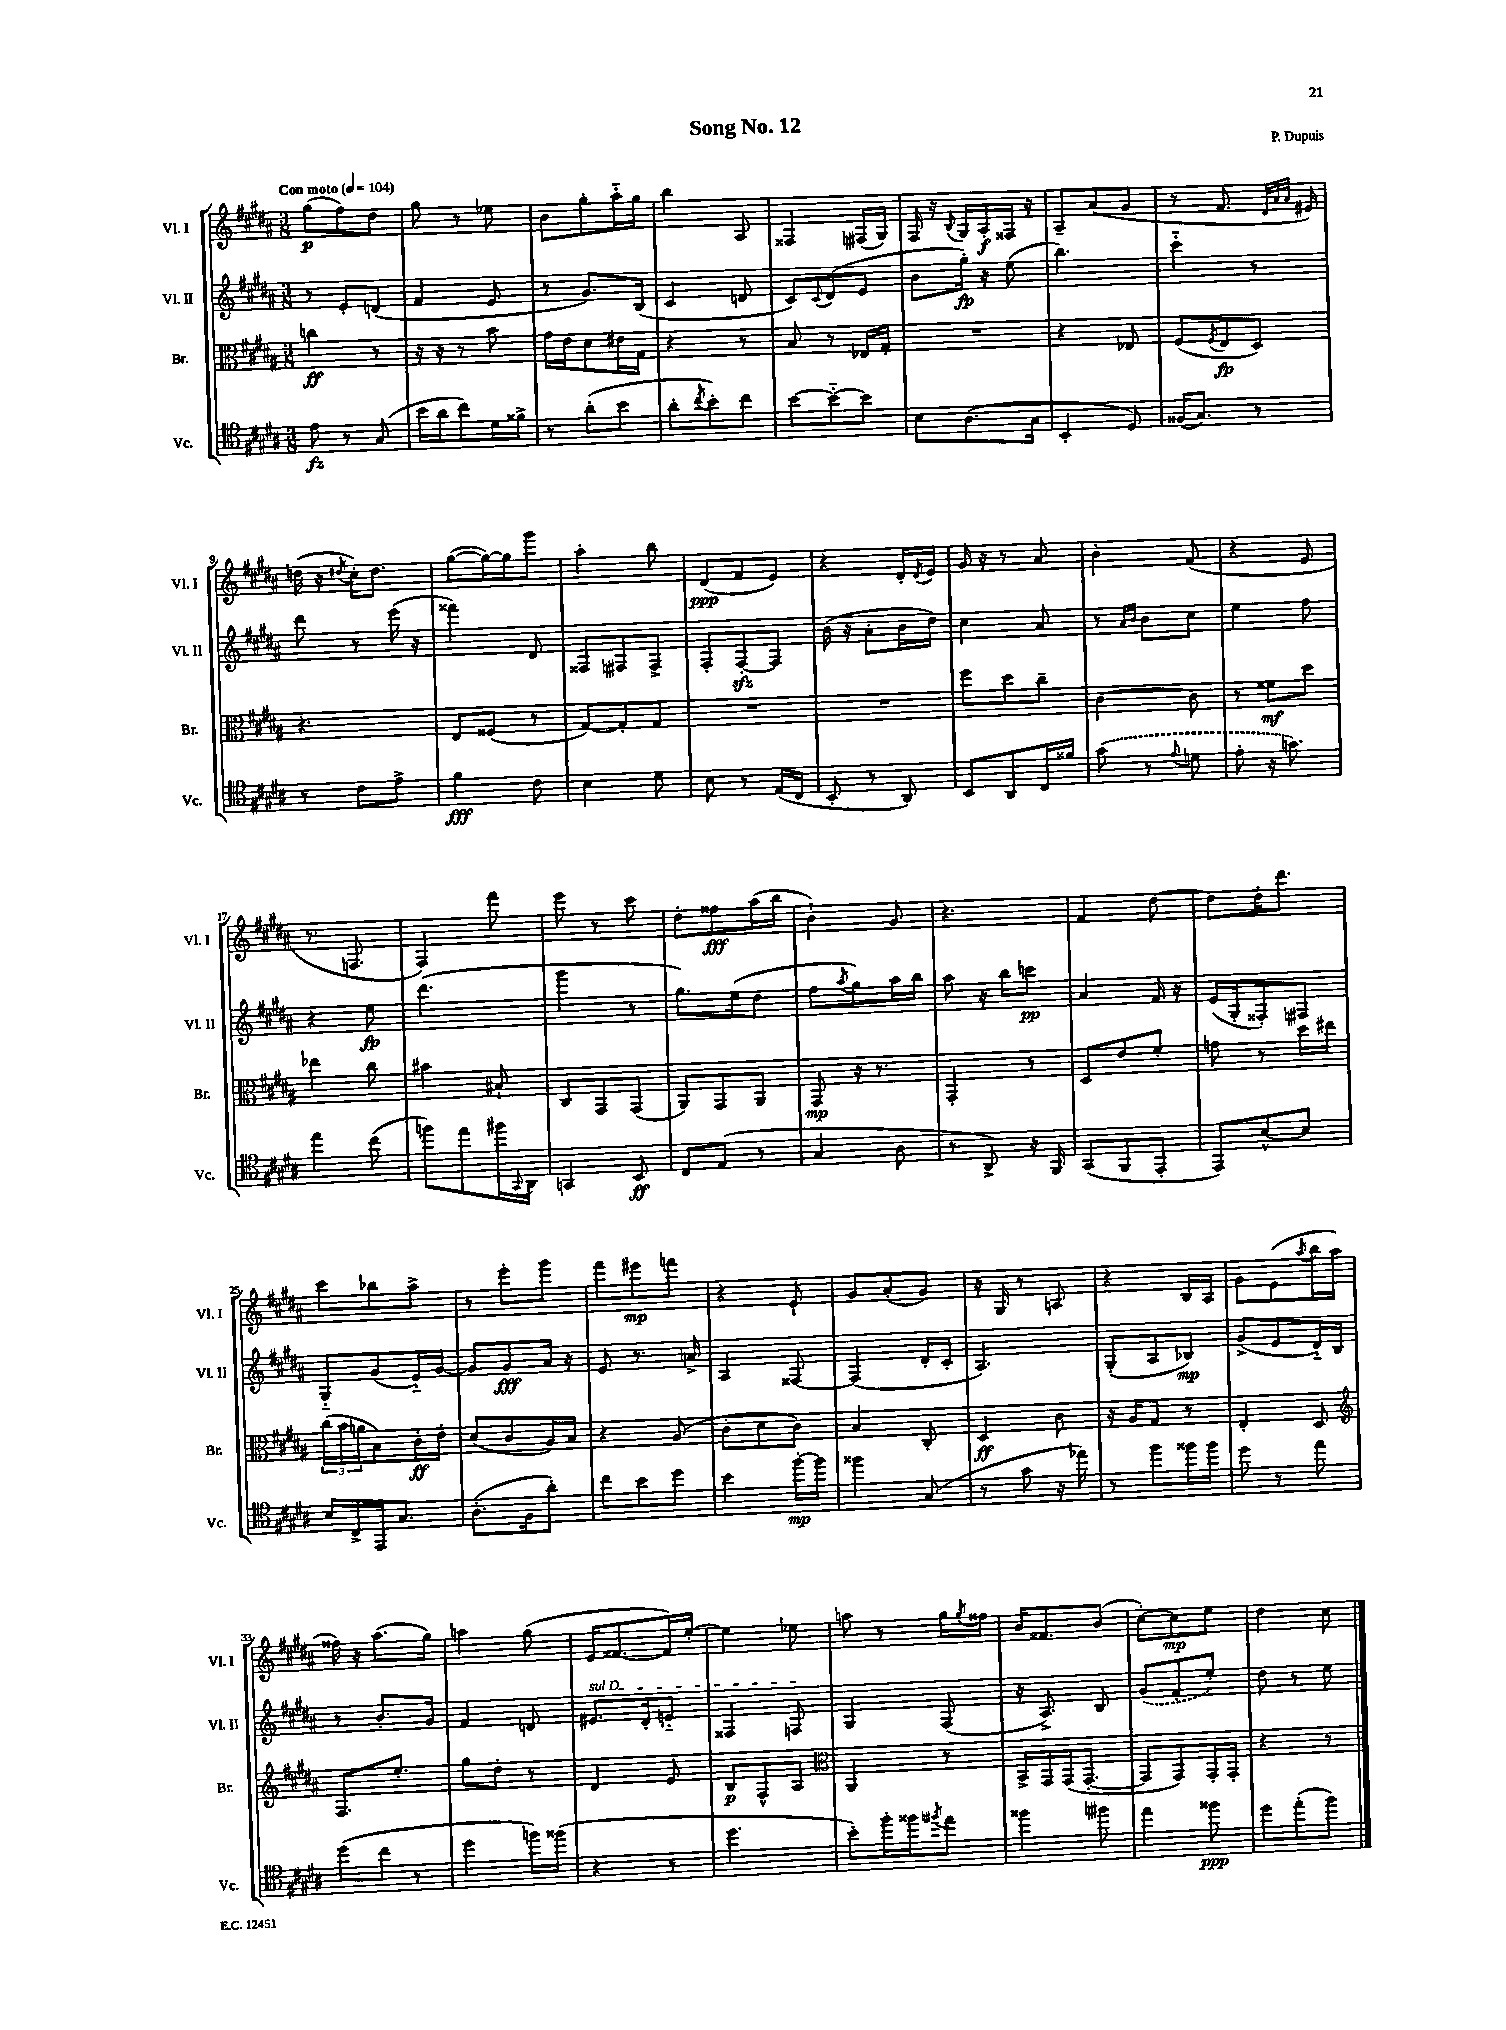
\header { title = "Song No. 12" composer = "P. Dupuis" }
<<
\new StaffGroup <<
\new Staff = "s0" \with { instrumentName = "Vl. I" shortInstrumentName = "Vl. I" } {
    \clef treble \key b \major \numericTimeSignature \time 3/8 \tempo "Con moto" 4 = 104
    gis''8\p( fis''8) dis''8 |
    gis''8 r8 ees''8 |
    b'8 gis''8-. ais''16-_ gis''16 |
    b''4 ais8 |
    fisis4 fis16( gis16) |
    fis16 r16 \appoggiatura { b8 } gis16 ais16-.\f fisis16 r16 |
    ais8-- ais'8( gis'8 |
    r8 fis'8. \grace { dis'32 ais'32 ais'32 } eis'16) |
    d''16( r16 \acciaccatura { dis''8 } cis''16-.) dis''8. |
    gis''8~( gis''16~) gis''16 gis'''8 |
    ais''4-. b''8 |
    dis'8\ppp( fis'8 e'8) |
    r4 dis'16-. \acciaccatura { dis'8 } e'16 |
    gis'16 r16 r8 ais'8 |
    b'4-. fis'8( |
    r4 e'8 |
    r8. f8. |
    fis4) fis'''8 |
    e'''8 r8 cis'''8 |
    dis''8-. fisis''8\fff ais''16( b''16 |
    b'4-!) gis'8 |
    r4. |
    fis'4 dis''8~ |
    dis''8 dis''16-. dis'''8. |
    cis'''8 bes''8 ais''8-> |
    r8 e'''8-. gis'''8 |
    fis'''8 eis'''8\mp f'''8 |
    r4 e'8-! |
    gis'8 ais'8-.( gis'8) |
    r16 gis16 r8 a8 |
    r4 b16 ais16 |
    gis'8 e'8( \acciaccatura { ais''8 } b''16 ais''16 |
    fisis''16) r16 ais''8.( gis''16) |
    a''4 gis''8( |
    e'16 fisis'8.~ fisis'16) e''16~-. |
    e''4 ees''8 |
    a''8 r8 gis''16 \acciaccatura { gis''8 } fisis''16 |
    b'16 fisis'8. b'8( |
    cis''8~-.) cis''8\mp e''8 |
    dis''4 cis''8 \bar "|." |
}
\new Staff = "s1" \with { instrumentName = "Vl. II" shortInstrumentName = "Vl. II" } {
    \clef treble \key b \major \numericTimeSignature \time 3/8
    r8 e'8-. d'8( |
    fis'4 e'8 |
    r8 gis'8.) b16( |
    cis'4 d'8 |
    cis'8) \appoggiatura { cis'8 } dis'8( e'8 |
    b'8 gis''16-.\fp) r16 e''8( |
    b''4.) |
    cis'''4-_ r8 |
    dis'''8 r8 e'''16( r16 |
    fisis'''4) dis'8 |
    fisis8 fis8 fis8-> |
    fis8-. fis8~-.\sfz fis8 |
    b'16( r16 ais'8-. b'16 dis''16) |
    cis''4 ais'8 |
    r8 \grace { ais'16 b'16 } b'8 cis''8 |
    e''4 fis''8 |
    r4 e''8\fp |
    dis'''4.( |
    gis'''4 r8 |
    gis''8.) e''16( dis''8 |
    fis''8 \acciaccatura { ais''8 } gis''8) ais''16 b''16 |
    ais''8 r16 b''16 c'''8\pp |
    ais'4 fis'16 r16 |
    e'16( gis16-. fisis8-.) fis8 |
    gis8-_ gis'8( e'16-_) gis'16~ |
    gis'8 gis'8\fff ais'16 r16 |
    e'8 r8. a'16-> |
    ais4 fisis8~ |
    fisis4( dis'16-. cis'16-. |
    ais4.) |
    gis8-.( ais8 bes8\mp) |
    gis'8->( e'8 dis'16-_) b16 |
    r8 b'8.-. gis'16 |
    fis'4 d'8 |
    \once \override TextSpanner.bound-details.left.text = \markup { \italic "sul D" } eis'8.\startTextSpan dis'16-. e'8-_ |
    fisis4 f8\stopTextSpan |
    gis4 fis8( |
    r16 ais8.->) b8 |
    \once \slurDashed gis'8( fis'8-. e''8-.) |
    dis''8 r8 e''8 \bar "|." |
}
\new Staff = "s2" \with { instrumentName = "Br." shortInstrumentName = "Br." } {
    \clef alto \key b \major \numericTimeSignature \time 3/8
    c''4\ff r8 |
    r16 r16 r8 b'8 |
    gis'16 e'16 dis'8 eis'16 gis16 |
    r4 r8 |
    b8 r8 ees16 gis16-. |
    R4. |
    r4 ees8 |
    fis8( \acciaccatura { fis8 } e8\fp dis8) |
    r4. |
    e8 fisis8( r8 |
    gis8~) gis8-. gis8 |
    R4. |
    R4. |
    fis''8 dis''8 cis''8-- |
    cis'4~ cis'8 |
    r8 fisis'8\mf dis''8 |
    ees''4 cis''8 |
    bis'4 bis8-! |
    cis8 gis,8 gis,8( |
    ais,8) gis,8 ais,8 |
    gis,8\mp r16 r8. |
    gis,4-. r8 |
    dis8 e'8 fis'8-. |
    g'8 r8 dis''16 eis''16 |
    \tuplet 3/2 { cis''16( b'16 a'16 } b8) cis'16-.\ff e'16-. |
    dis'8( cis'8 ais16) b16 |
    r4 ais8( |
    cis'8-. dis'8 cis'8) |
    b4 cis8-. |
    dis4\ff cis'8 |
    r16 ais16 gis8 r8 |
    e4-. dis8 |
    \clef treble fis8. e''8.-. |
    gis''8 dis''8-. r8 |
    dis'4 e'8 |
    b8\p fis8-^ ais8 |
    \clef alto ais,4 r8 |
    b,16-> gis,16 gis,16( gis,8.~-. |
    gis,8 gis,8) gis,16-. gis,16-. |
    r4 r8 \bar "|." |
}
\new Staff = "s3" \with { instrumentName = "Vc." shortInstrumentName = "Vc." } {
    \clef tenor \key b \major \numericTimeSignature \time 3/8
    e'8\fz r8 gis8( |
    b'16 ais'16 cis''8) dis'16 fisis'16-> |
    r8 ais'8-.( b'8 |
    ais'8-. \acciaccatura { cis''8 } b'8-.) cis''8 |
    b'8~ b'8~-_ b'8 |
    b8 ais8.( gis16 |
    b,4-. dis8) |
    fisis16( gis8.) r8 |
    r8 cis'8 e'8-> |
    fis'4\fff cis'8 |
    b4 dis'8 |
    b8 r8 e16( cis16 |
    b,8-. r8 ais,8) |
    b,8 ais,8 cis16 fisis'16 |
    \once \slurDashed gis'8( r8 \appoggiatura { e'8 } d'8 |
    e'8-. r16 g'8.) |
    e''4 cis''8( |
    f''8) e''8 fis''16 \appoggiatura { gis,8 } ais,16 |
    g,4 b,8\ff |
    cis8 e8( r8 |
    gis4 ais8 |
    r8 ais,8->) r16 fis,16 |
    gis,8( fis,8 e,8-. |
    e,8) b8~-^ b8 |
    b16 cis16-> e,16 gis8. |
    ais8.-.( fis16 ais'8-.) |
    cis''8 b'8 dis''8 |
    b'4 fis''16~-.\mp fis''16 |
    fisis''4 gis8( |
    r8 gis'8 r16 ees''16) |
    r8 fis''8 fisis''16 fisis''16 |
    dis''8 r8 e''8 |
    dis''8( cis''8 r8 |
    dis''4 f''16) fisis''16( |
    r4 r8 |
    dis''4. |
    b'8-.) fis''16-. fisis''16 \acciaccatura { fis''8 } e''8 |
    fisis''4 fis''8 |
    e''4 fisis''8\ppp |
    dis''8 e''8-.( fis''8) \bar "|." |
}
>>
>>
